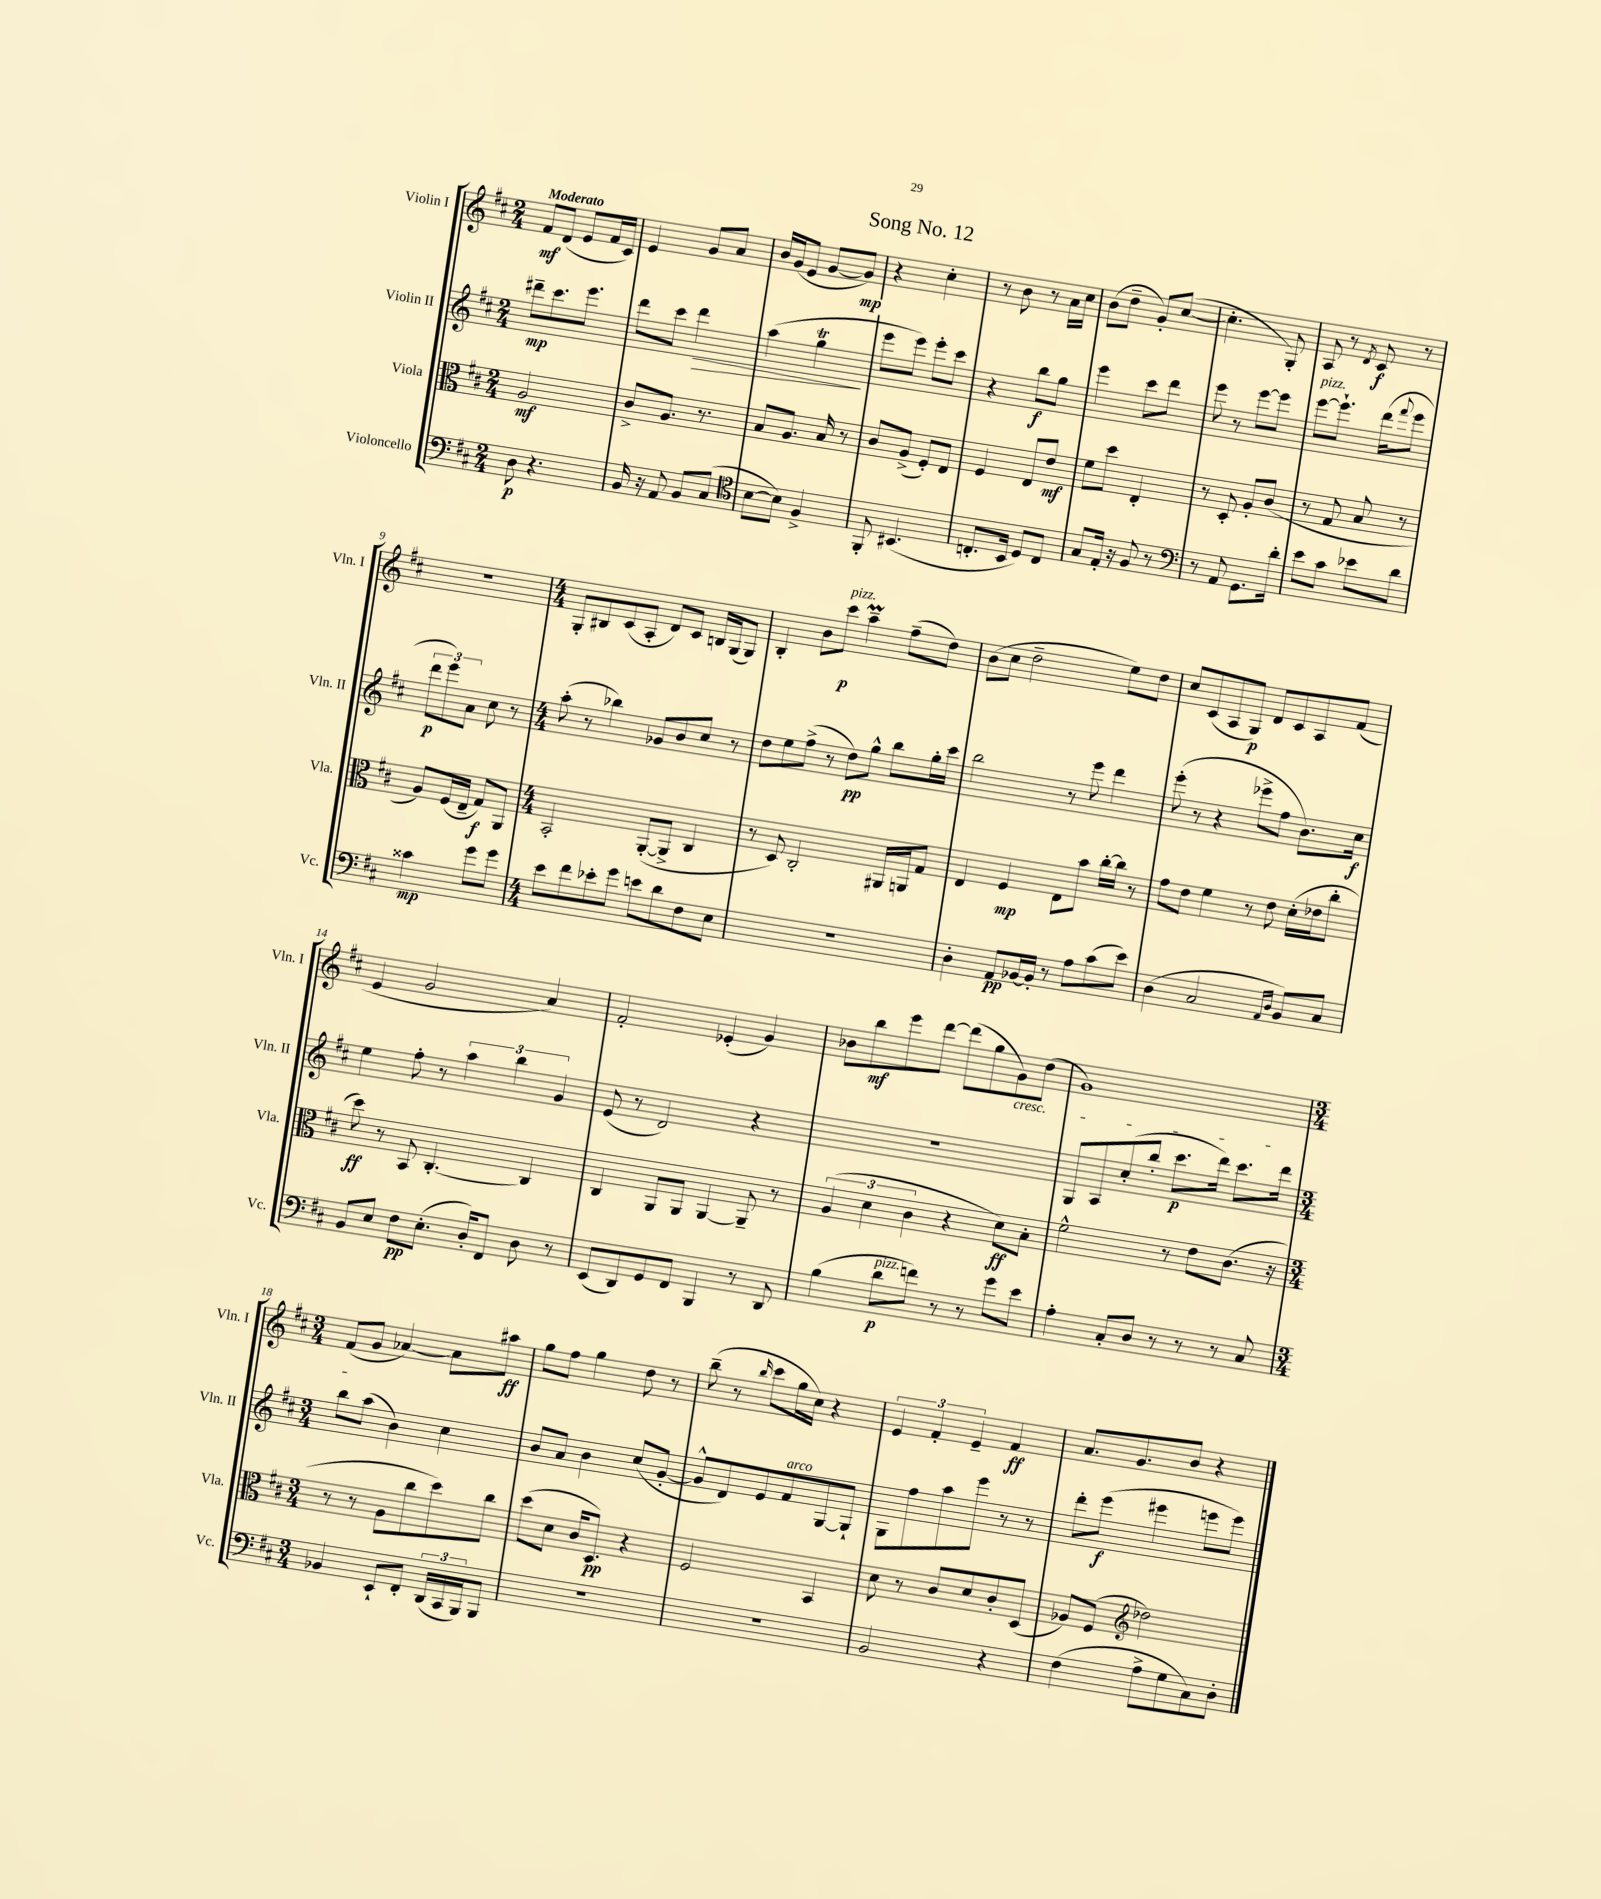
\header { title = "Song No. 12" }
<<
\new StaffGroup <<
\new Staff = "s0" \with { instrumentName = "Violin I" shortInstrumentName = "Vln. I" } {
    \clef treble \key d \major \numericTimeSignature \time 2/4 \tempo "Moderato"
    fis'8\mf d'8( e'8 fis'16 cis'16) |
    e'4 g'8 a'8 |
    b'16 g'16( e'8 g'8~ g'8\mp) |
    r4 cis''4-. |
    r8 b'8 r8 a'16 cis''16 |
    b'8( d''8-- g'8-.) cis''8~( |
    cis''4.-. g8-.) |
    a8 r8 \acciaccatura { d'8 } cis'8\f r8 |
    R2 |
    \numericTimeSignature \time 4/4 g8-. bis8 cis'8( a8-. d'8) cis'8 b16 g16( g8) |
    b4-. b'8 cis'''8\p^\markup { \italic "pizz." } a''4--\prall fis''8--( d''8) |
    b'8( cis''8 d''2-- e''8) d''8 |
    cis''8 cis'8( a8 g8\p) d'8 cis'8 a8 fis'8( |
    e'4 g'2 a'4) |
    fis'2-. ees'4-.( g'4) |
    bes'8 b''8\mf e'''8 d'''8~ d'''8( g''8 g'8\cresc) d''8( |
    g'1) |
    \numericTimeSignature \time 3/4 fis'8\!( g'8 aes'4~) aes'8 ais''8\ff |
    g''8 fis''8 g''4 d''8 r8 |
    b''8--( r8 \grace { b''16 } cis'''8 g''16 cis''16) r4 |
    \tuplet 3/2 { e'4 fis'4-. e'4-- } fis'4\ff |
    a'8. g'8. b'8 r4 \bar "|." |
}
\new Staff = "s1" \with { instrumentName = "Violin II" shortInstrumentName = "Vln. II" } {
    \clef treble \key d \major \numericTimeSignature \time 2/4
    dis'''8--\mp cis'''8. e'''8. |
    d'''8 cis'''8 d'''4\> |
    a''4( g''4\trill\! |
    e'''8 e'''8) e'''8-. cis'''8 |
    r4 b''8\f g''8 |
    e'''4 cis'''8 d'''8 |
    e'''8 r8 e'''8~ e'''8 |
    e'''8~^\markup { \italic "pizz." } e'''8.-! d'''16( \appoggiatura { fis'''8 } e'''8 |
    \tuplet 3/2 { d'''8\p e'''8) a'8 } cis''8 r8 |
    \numericTimeSignature \time 4/4 a''8-.( r8 bes''4) ges'8 b'8 cis''8 r8 |
    d''8 e''8 fis''8->( r8 d''8\pp) g''8-^ b''8 g''16-. cis'''16 |
    b''2 r8 e'''8 d'''4 |
    e'''8-.( r8 r4 ees'''8-> fis''8 b'8.) cis''16\f |
    e''4 fis''8-. r8 \tuplet 3/2 { a''4 b''4 g'4 } |
    e'8( r8 d'2) r4 |
    R1 |
    g8 a8 cis''8-.( b''8-. cis'''8.\p d'''16) cis'''8. d'''16 |
    \numericTimeSignature \time 3/4 b''8 a''8( b'4) cis''4 |
    b'8 a'8 b'4 cis''8( g'8~-. |
    g'8-^ d'8) e'8 fis'8^\markup { \italic "arco" } g8~ g8-! |
    g8 fis''8 a''8 e'''8 r8 r8 |
    d'''8-. e'''8\f( eis'''4 e'''8 e'''8) \bar "|." |
}
\new Staff = "s2" \with { instrumentName = "Viola" shortInstrumentName = "Vla." } {
    \clef alto \key d \major \numericTimeSignature \time 2/4
    a2\mf |
    cis'8-> a8. r8. |
    b8 a8. b16 r8 |
    cis'8 a8->( fis8-.) e8 |
    fis4 e8 e'8\mf |
    fis'8 d''8 e4-. |
    r8 d8-. a8-. cis'8( |
    r8 g8 b8 r8 |
    a8) fis16( e16-- g8\f) a,8 |
    \numericTimeSignature \time 4/4 b,2-. a,8~-.( a,8-> cis4 |
    r8 d8) cis2-. ais,16 a,16 g8 |
    e4 fis4\mp e8 b'8 cis''16~-. cis''16 r8 |
    g'8 e'8 fis'4 r8 e'8 d'16-.( ees'16 cis''8-. |
    d''8\ff) r8 b,8 cis4.~-. cis4 |
    cis4 a,8 a,8 a,4~ a,8-- r8 |
    \tuplet 3/2 { a4( d'4 cis'4 } r4 d'8\ff) b8-. |
    fis'2-^ r8 e'8 cis'8.( r16 |
    \numericTimeSignature \time 3/4 r8 r8 a8 cis''8 d''8) cis''8 |
    d''8( d'8 cis'16 d8.\pp) r4 |
    fis2 b,4 |
    d'8 r8 cis'8 d'8 cis'8-. d8( |
    aes8) fis8( \clef treble des''2) \bar "|." |
}
\new Staff = "s3" \with { instrumentName = "Violoncello" shortInstrumentName = "Vc." } {
    \clef bass \key d \major \numericTimeSignature \time 2/4
    d8\p r4. |
    b,16 r16 a,8 b,8 cis8( |
    \clef tenor b8~ b8) fis4-> |
    fis,8-. bis,4.( |
    c8.-. b,16 d8) c8 |
    g8 e16-. r16 fis8 r8 |
    \clef bass r8 a,8 g,8. d'16-. |
    e'8 cis'8 ees'8 d'8 |
    cisis'4\mp g'8 g'8 |
    \numericTimeSignature \time 4/4 e'8 fis'8 ees'8-. g'8 e'8 d'8 fis8 e8 |
    R1 |
    d4-. a,8\pp bes,16~ bes,16-. r8 a8 cis'8( e'8) |
    d4( cis2 \grace { a,16 d16 } b,8) cis8 |
    b,8 e8 fis8\pp e8.-.( d16-.) fis,8 d8 r8 |
    e,8( d,8) g,8 fis,8 b,,4 r8 d,8 |
    b4( d'8\p^\markup { \italic "pizz." } f'8) r8 r8 g'8 e'8 |
    a4-. cis8-. d8 r8 r8 r8 cis8 |
    \numericTimeSignature \time 3/4 bes,4 e,8-! fis,8-. \tuplet 3/2 { d,16( cis,16 b,,16) } b,,8 |
    R2. |
    R2. |
    b,2 r4 |
    fis4( a8-> g8 cis8) d8-. \bar "|." |
}
>>
>>
